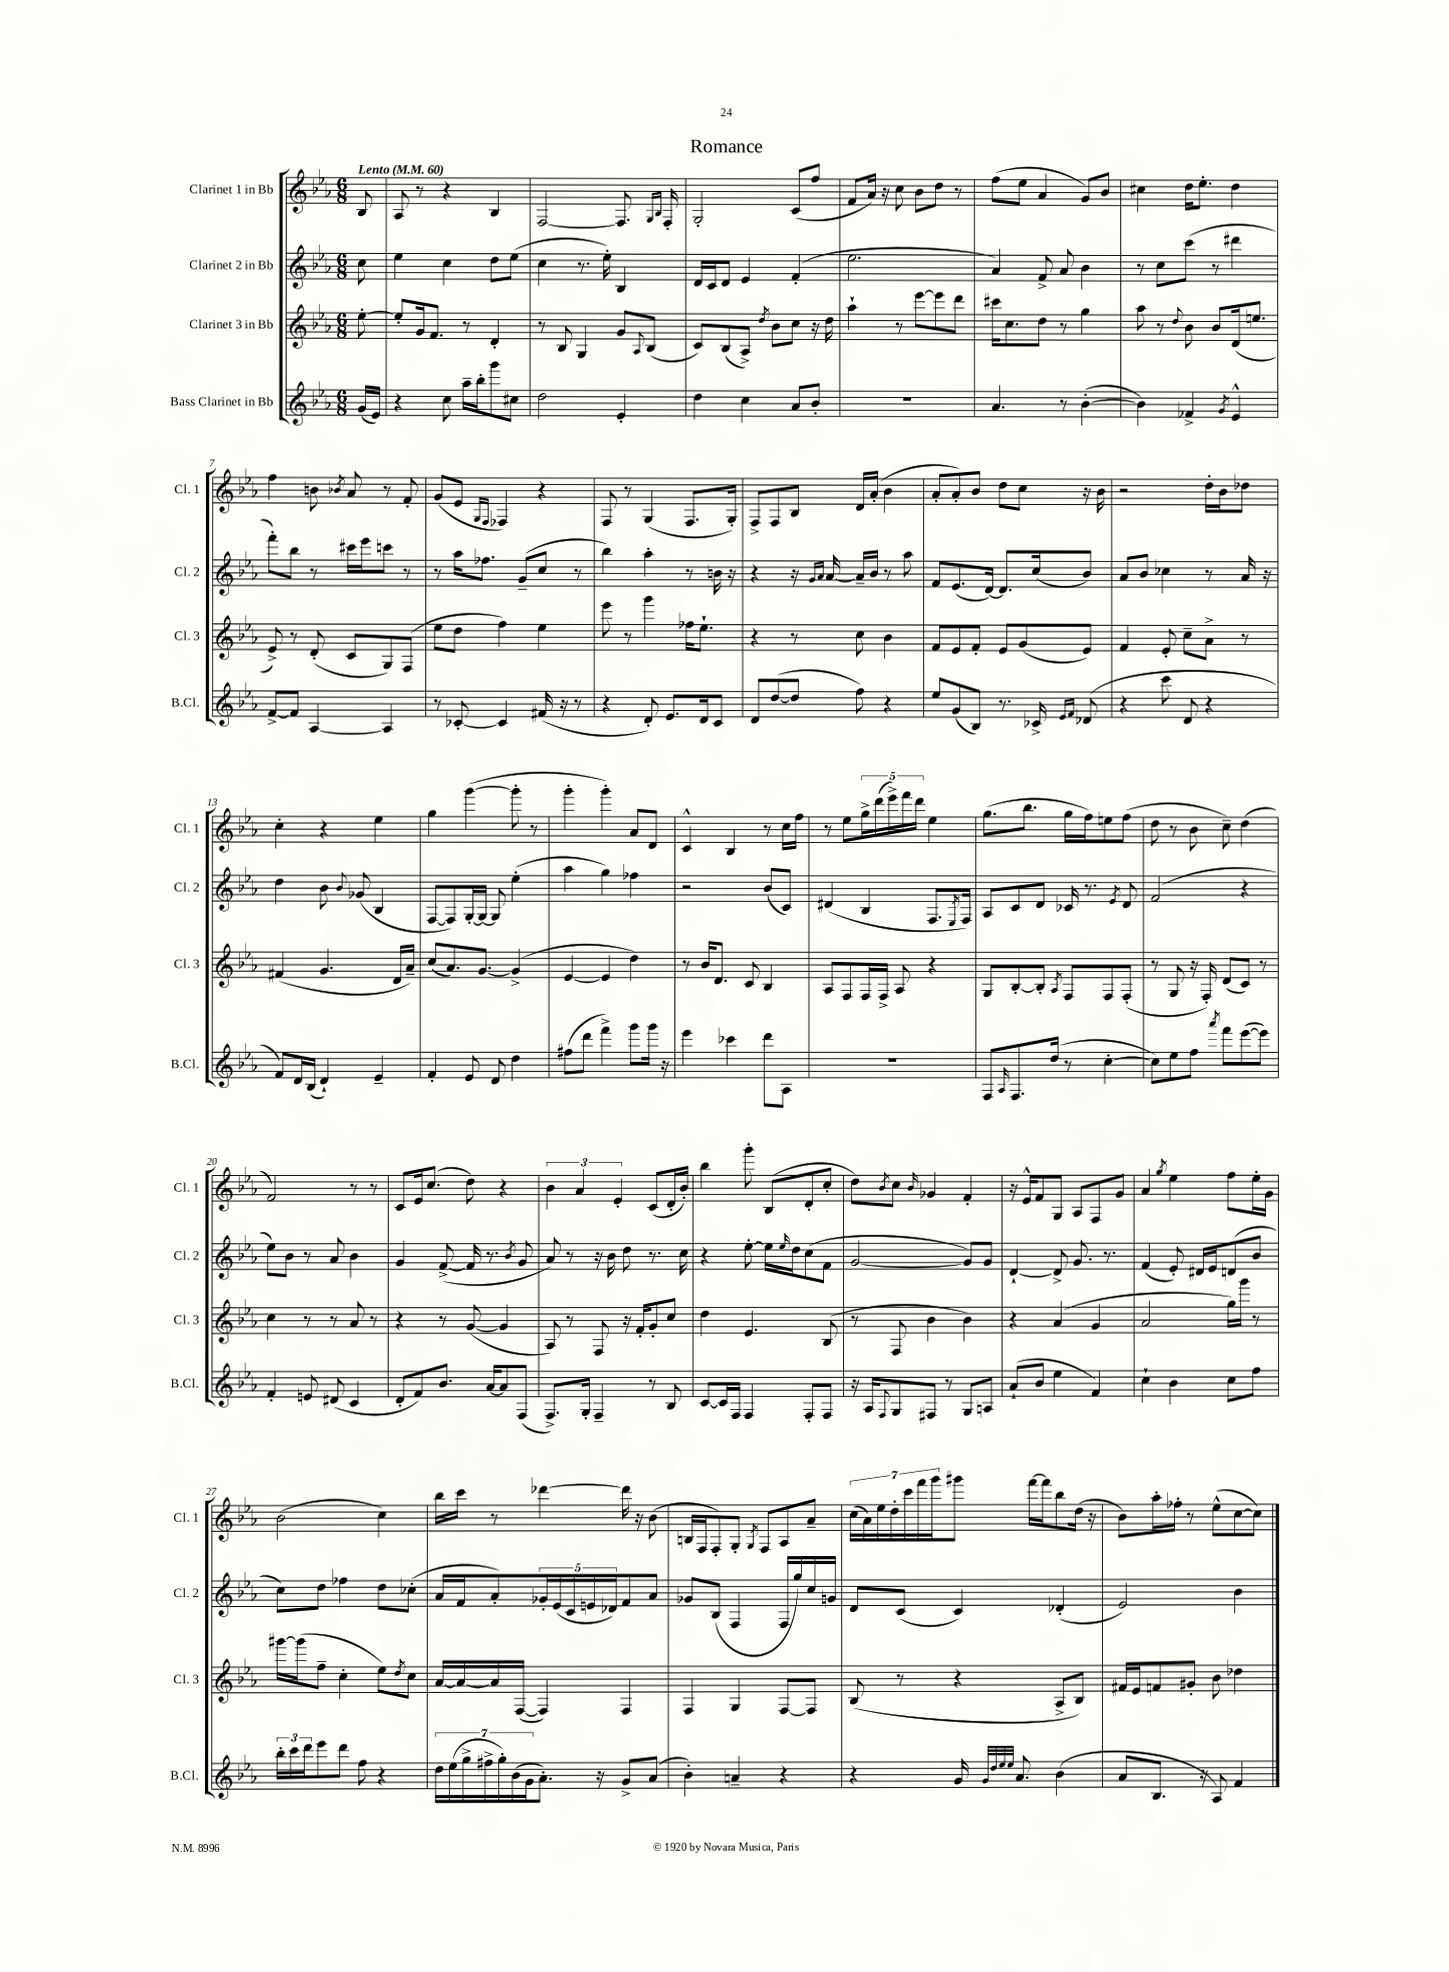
\header { title = "Romance" }
<<
\new StaffGroup <<
\new Staff = "s0" \with { instrumentName = "Clarinet 1 in Bb" shortInstrumentName = "Cl. 1" } {
    \clef treble \key ees \major \numericTimeSignature \time 6/8 \partial 8 \tempo "Lento" 4 = 60
    bes8 |
    aes8 r8 r4 bes4 |
    f2~ f8. \grace { g16 bes16 } f16-. |
    g2-. c'8( f''8 |
    f'8 aes'16) r16 c''8 bes'8 d''8 r8 |
    f''8( ees''8 aes'4 g'8) bes'8 |
    cis''4 d''16 ees''8.-. d''4 |
    f''4 b'8 \acciaccatura { bes'8 } aes'8 r8 f'8-. |
    g'8( ees'8 \grace { g16 f16 } fes4) r4 |
    f8 r8 g4( f8. g16-.) |
    f8-> f8 bes8 d'16 aes'16-.( bes'4 |
    aes'8-. aes'8-.) bes'8 d''8 c''8 r16 bes'16 |
    r2 d''16-. bes'16 des''8 |
    c''4-. r4 ees''4 |
    g''4 g'''4~( g'''8-. r8 |
    g'''4-. g'''4-.) aes'8 d'8 |
    c'4-^ bes4 r8 c''16 f''16 |
    r8 ees''8 \tuplet 5/4 { g''16-> d'''16( ees'''16->) f'''16 d'''16 } ees''4 |
    g''8.( bes''8. g''16 f''16) e''8 f''8( |
    d''8 r8 bes'8 c''8--) d''4( |
    f'2) r8 r8 |
    c'8 ees'16 c''8.( d''8) r4 |
    \tuplet 3/2 { bes'4 aes'4 ees'4-. } c'8( d'16-. bes'16-.) |
    bes''4 g'''8-. bes8( d'8-. c''8-. |
    d''8) \acciaccatura { bes'8 } c''8 \grace { bes'16 } ges'4 f'4-. |
    r16 ees'16-^ f'8 g8 aes8 f8 g'8 |
    aes'4 \acciaccatura { g''8 } ees''4 f''8 ees''16-. g'16 |
    bes'2( c''4) |
    bes''16 c'''16 r8 des'''4~ des'''16 r16 bes'8( |
    b16 f16 f8-.) g8-. \acciaccatura { g8 } f8 aes8 aes'8-- |
    \tuplet 7/4 { c''16( aes'16) ees''16 d''16-. c'''16 f'''16 g'''16 } gis'''8 f'''16~ f'''16 bes''8 d''16( r16 |
    bes'8) aes''16-. fes''16-. r8 ees''8-^( c''8~ c''8) \bar "|." |
}
\new Staff = "s1" \with { instrumentName = "Clarinet 2 in Bb" shortInstrumentName = "Cl. 2" } {
    \clef treble \key ees \major \numericTimeSignature \time 6/8 \partial 8
    c''8 |
    ees''4 c''4 d''8 ees''8( |
    c''4 r8. ees''16-.) bes4 |
    d'16 c'16 d'8 ees'4 f'4-.( |
    ees''2. |
    aes'4) f'8-> aes'8 bes'4 |
    r8 c''8 c'''8( r8 dis'''4 |
    f'''8-.) bes''8 r8 cis'''16 ees'''16 c'''8 r8 |
    r8 aes''16 fes''8. g'8--( c''8 r8 |
    bes''4) aes''4-. r8 b'16 r16 |
    r4 r16 \grace { g'16 aes'16 } aes'16~ aes'16-- bes'16 r8 aes''8 |
    f'8 ees'8.( d'16~) d'8. c''16( bes'8) |
    aes'8 bes'8 ces''4 r8 aes'16 r16 |
    d''4 bes'8 \appoggiatura { bes'8 } ges'8( bes4 |
    f8~ f8) g16~-. g16~ g8 ees''4-.( |
    aes''4 g''4) fes''4 |
    r2 bes'8( c'8) |
    dis'4( bes4 f8. \acciaccatura { ees8 } f16) |
    aes8 c'8 d'8 ces'16 r8. \acciaccatura { ees'8 } d'8 |
    f'2( r4 |
    ees''8) bes'8 r8 aes'8 bes'4 |
    g'4 f'8~->( f'16 r8. \acciaccatura { bes'8 } g'8 |
    aes'8) r8 r16 bes'16 d''8 r8. c''16 |
    r4 ees''8~-. ees''16 \grace { ees''16 } d''16 c''8( f'8 |
    g'2~ g'8) g'8 |
    d'4~-! d'8-> g'8. r8. |
    f'4( ees'8-.) dis'16 ees'16 d'8( bes'8 |
    c''8) d''8 fes''4 d''8 ces''8-.( |
    aes'16 f'16 aes'8-.) \tuplet 5/4 { ges'16-. ees'16( c'16 e'16 des'16) } f'8 aes'8 |
    ges'8 bes8( f4 f16 g''16) c''16 g'16 |
    d'8 c'8( c'4) des'4-.( |
    ees'2) bes'4 \bar "|." |
}
\new Staff = "s2" \with { instrumentName = "Clarinet 3 in Bb" shortInstrumentName = "Cl. 3" } {
    \clef treble \key ees \major \numericTimeSignature \time 6/8 \partial 8
    ees''8~-. |
    ees''8-. g'16 f'8. r8 d'4-. |
    r8 bes8 g4 g'8 \appoggiatura { aes8 } bes8( |
    c'8) bes8( aes8->) \acciaccatura { d''8 } bes'8 c''8 r16 d''16 |
    aes''4-! r8 ees'''8~ ees'''8 d'''8 |
    cis'''16 c''8. d''8 r8 g''4 |
    aes''8 r8 \appoggiatura { d''8 } bes'8 bes'8 d'16( e''8. |
    ees'8->) r8 d'8-.( c'8 g8) f8( |
    ees''8 d''8 f''4) ees''4 |
    ees'''8 r8 g'''4 fes''16 ees''8.-! |
    r4 r8 c''8 bes'4 |
    f'8 ees'8 f'8-. ees'8 g'8( ees'8) |
    f'4 ees'8-. c''8-- aes'8-> r8 |
    fis'4( g'4. d'16 aes'16--) |
    c''8( aes'8.) g'8.~ g'4->( |
    ees'4~ ees'4 d''4) |
    r8 bes'16 d'8. c'8 bes4 |
    aes8 f8 f16 f16-> aes8 r4 |
    g8 bes8~-. bes8-. \acciaccatura { aes8 } f8 f8 f8-.( |
    r8 g8 r16 f16-.) d'8( c'8) r8 |
    c''4 r8 r8 aes'8 r8 |
    r4 r8 g'8~( g'4 |
    aes8) r8 f8 r16 f'16-. g'8-. c''8 |
    d''4 ees'4. bes8( |
    r8 f8 bes'4 bes'4) |
    r4 aes'4( g'4 |
    aes'2 g''16) g'''16 r8 |
    gis'''16~ gis'''16( f''8-- c''4-. ees''8) \acciaccatura { d''8 } c''8 |
    aes'16~ aes'16~ aes'16 f16~( f4) f4 |
    f4 g4 f8~ f8 |
    bes8( r8 r4 aes8-> bes8) |
    fis'16 ees'16 f'8 gis'8-. bes'8 des''4 \bar "|." |
}
\new Staff = "s3" \with { instrumentName = "Bass Clarinet in Bb" shortInstrumentName = "B.Cl." } {
    \clef treble \key ees \major \numericTimeSignature \time 6/8 \partial 8
    g'16( ees'16) |
    r4 c''8 aes''16-- bes''16-. g'''8 cis''8 |
    d''2 ees'4-. |
    d''4 c''4 aes'8 bes'8-. |
    R2. |
    aes'4. r8 bes'4~-.( |
    bes'4) fes'4-> \acciaccatura { g'8 } ees'4-^ |
    f'8~-> f'8 aes4~ aes4 |
    r8 ces'8~-. ces'4 fis'16( r16 r8 |
    r4 d'8-.) ees'8. d'16 c'8 |
    d'8 d''8~( d''8 f''8) r4 |
    ees''8 g'8( bes8) r8. ces'16-> \grace { ees'16 f'16 } des'8( |
    r4 c'''8 d'8 r4 |
    f'8) d'16 bes16( d'4-!) ees'4-- |
    f'4-. ees'8 d'8 d''4 |
    fis''8( d'''8 f'''4->) g'''8 g'''16 r16 |
    ees'''4 ces'''4 d'''8 aes8 |
    R2. |
    f8 \grace { aes16 } f8. d''16( r8 c''4~-. |
    c''8) ees''8 f''8 \acciaccatura { aes'''8 } f'''8 ees'''8~( ees'''8) |
    f'4-. e'8 dis'8( c'4 |
    d'8-. f'8) bes'8. aes'16~ aes'8 f8( |
    f8.->) g16-. f4-- r8 bes8 |
    c'8~ c'16 f16 f4 f8-. f8 |
    r16 aes16 \appoggiatura { f8 } g8 fis8 r8 g8 a8 |
    aes'8-!( bes'8 ees''4 f'4) |
    c''4-! bes'4 c''8 f''8 |
    \tuplet 3/2 { bes''16-. c'''16 d'''16 } ees'''8 d'''8 f''8 r4 |
    \tuplet 7/4 { d''16 ees''16( g''16-> fis''16-> g''16-.) bes'16( g'16 } aes'8.-.) r16 g'8-> aes'8( |
    bes'4-.) a'4-- r4 |
    r4 g'16 \grace { g'32 d''32 ees''32 ees''32 } aes'8. bes'4( |
    aes'8 bes8. r16 aes8) f'4 \bar "|." |
}
>>
>>
